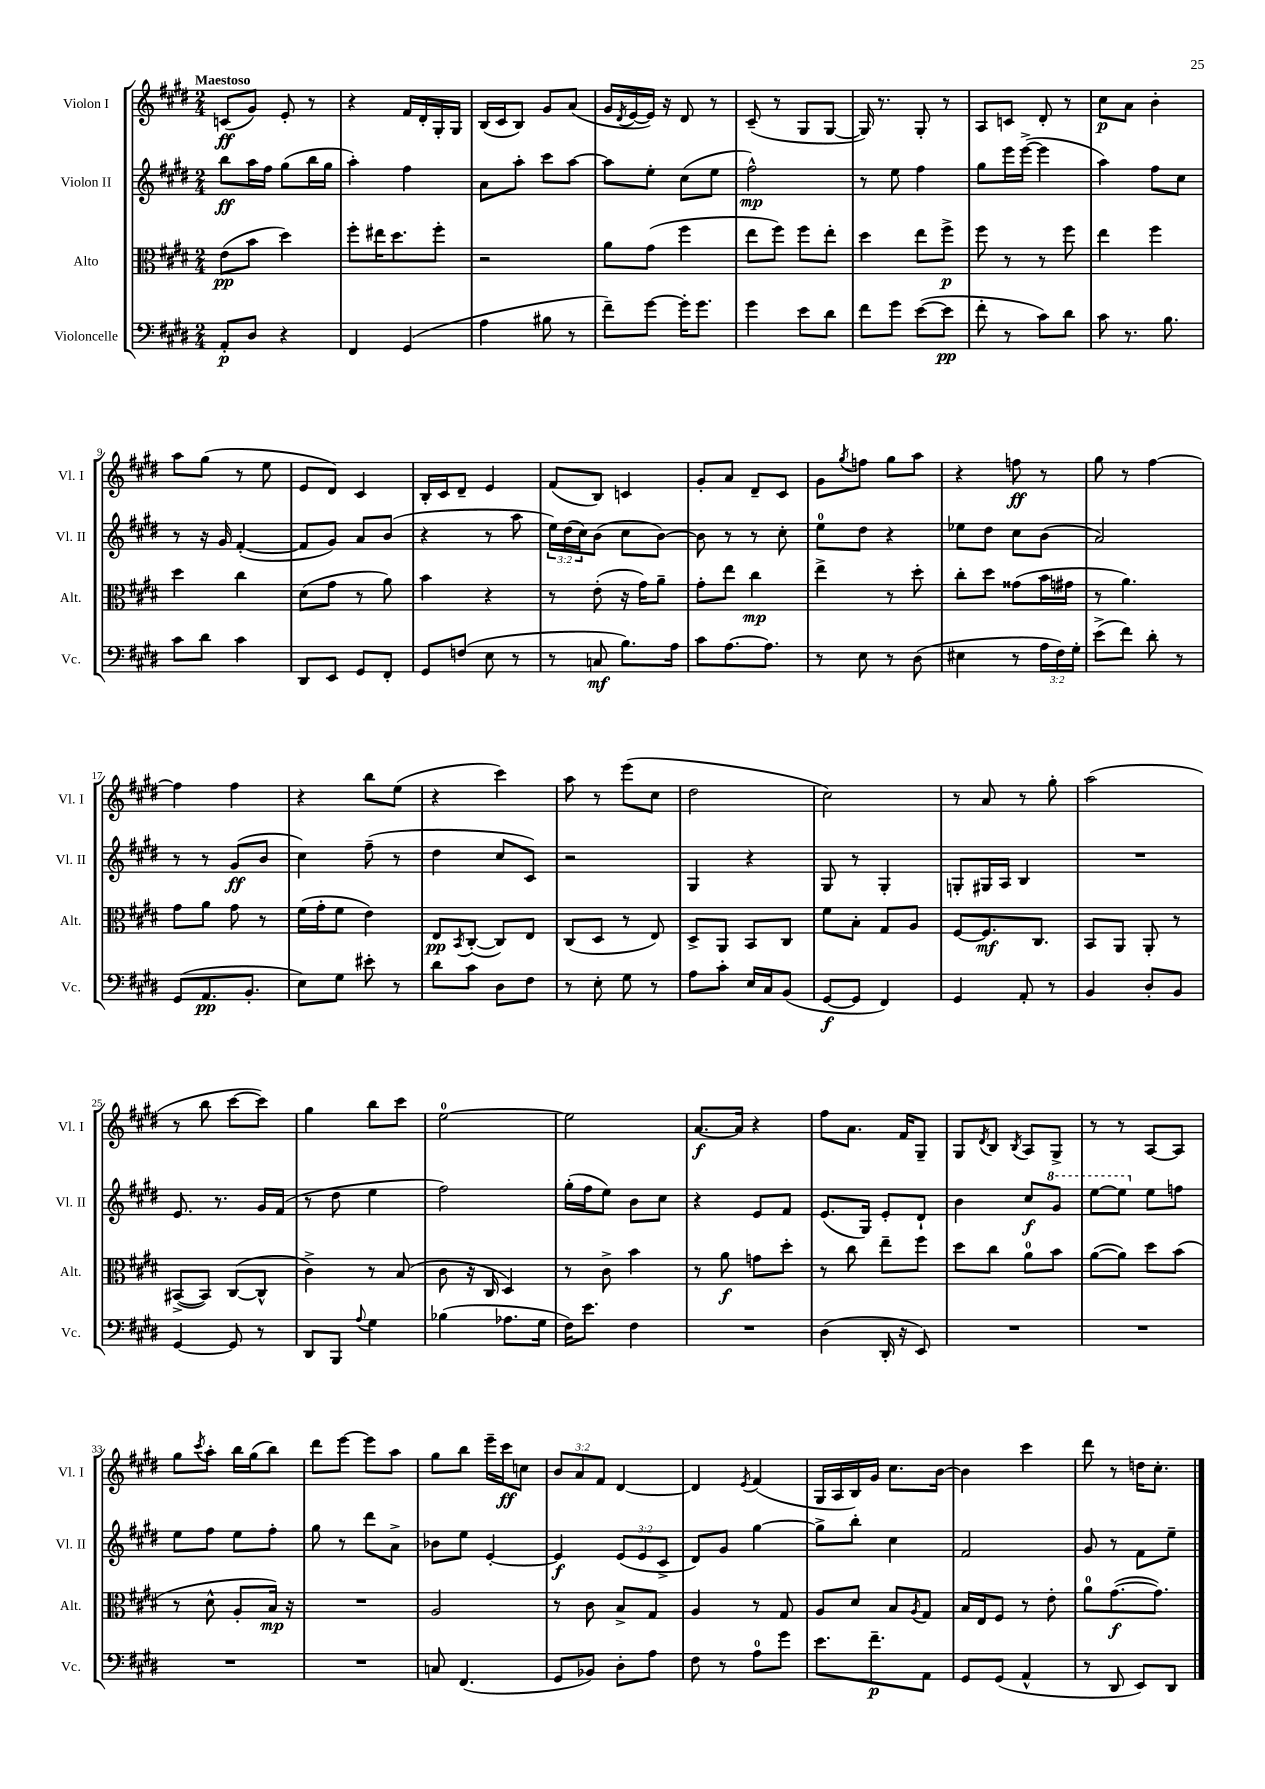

**kern	**kern	**kern	**kern
*staff4	*staff3	*staff2	*staff1
*clefF4	*clefC3	*clefG2	*clefG2
*k[f#c#g#d#]	*k[f#c#g#d#]	*k[f#c#g#d#]	*k[f#c#g#d#]
*M2/4	*M2/4	*M2/4	*M2/4
8AA'	(8e	8bb	(8c
8D#	8b	16aa	8g#)
.	.	16ff#	.
4r	4dd#)	(8gg#	8e'
.	.	16bb	8r
.	.	16gg#	.
=	=	=	=
4FF#	8ff#'	4aa')	4r
.	16ee#	.	.
.	8.dd#	.	.
(4GG#	.	4ff#	16f#
.	.	.	16d#'
.	8ff#'	.	16G#'
.	.	.	16G#
=	=	=	=
4A	2r	8a	(16B
.	.	.	16c#
.	.	8aa'	8B)
8B#	.	8ccc#	8g#
8r	.	[8aa	(8a
=	=	=	=
8f#~)	8a	8aa]	16g#
.	.	.	8qd#
.	.	.	[16e
[8g#	(8g#	8ee'	16e])
.	.	.	16r
16g#']	4ff#	(8cc#	8d#
8.g#	.	.	.
.	.	8ee	8r
=	=	=	=
4g#	8ee	2ff#^^)	(8c#~
.	8ff#)	.	8r
8e	8ff#	.	8G#
8d#	8ee'	.	[8G#
=	=	=	=
8f#	4dd#	8r	16G#])
.	.	.	8.r
8g#	.	8ee	.
([8e	8ee	4ff#	8G#'
8e]	8ff#^	.	8r
=	=	=	=
8f#'	8ff#	8gg#	8A
8r	8r	16eee	8c
.	.	([16eee^	.
8c#)	8r	4eee]	8d#'
8d#	8ff#	.	8r
=	=	=	=
8c#	4ee	4aa)	8cc#
8.r	.	.	8a
.	4ff#	8ff#	4b'
8.B	.	.	.
.	.	8cc#	.
=	=	=	=
8c#	4dd#	8r	8aa
8d#	.	16r	(8gg#
.	.	16g#	.
4c#	4cc#	([4f#'	8r
.	.	.	8ee
=	=	=	=
8DD#	(8d#	8f#]	8e
8EE	8g#	8g#)	8d#)
8GG#	8r	8a	4c#
8FF#'	8a)	(8b	.
=	=	=	=
8GG#	4b	4r	16B'
.	.	.	16c#
(8F	.	.	8d#~
8E	4r	8r	4e
8r	.	8aa	.
=	=	=	=
8r	8r	24ee)	(8f#
.	.	(24dd#	.
.	.	24cc#)	.
8C	(8e'	(8b	8B)
8.B)	16r	8cc#	4c
.	16g#)	.	.
.	8a~	[8b)	.
16A	.	.	.
=	=	=	=
8c#	8g#'	8b]	8g#'
[8.A	8ee	8r	8a
.	4cc#	8r	8d#~
8.A]	.	.	.
.	.	8cc#'	8c#
=	=	=	=
8r	4ee^	8ee	8g#
.	.	.	8qgg#
8E	.	8dd#	8ff
8r	8r	4r	8gg#
(8D#	8dd#'	.	8aa
=	=	=	=
4E#	8cc#'	8ee-	4r
.	8dd#	8dd#	.
8r	(8g##	8cc#	8ff
24A	16b	(8b	8r
24F#)	.	.	.
.	16g#	.	.
24G#'	.	.	.
=	=	=	=
(8e^	8r	2a)	8gg#
8f#)	4.a)	.	8r
8d#'	.	.	[4ff#
8r	.	.	.
=	=	=	=
(8GG#	8g#	8r	4ff#]
8.AA	8a	8r	.
.	8g#	(8g#	4ff#
8.BB'	.	.	.
.	8r	8b	.
=	=	=	=
8E)	(16f#	4cc#)	4r
.	16g#'	.	.
8G#	8f#	.	.
8e#'	4e)	(8ff#~	8bb
8r	.	8r	(8ee
=	=	=	=
8d#	8E	4dd#	4r
.	8qBB	.	.
8c#	([8C#'	.	.
8D#	8C#])	8cc#	4ccc#)
8F#	8E	8c#)	.
=	=	=	=
8r	(8C#	2r	8aa
8E'	8D#	.	8r
8G#	8r	.	(8eee
8r	8E)	.	8cc#
=	=	=	=
8A	8D#^	4G#	2dd#
8c#'	8AA	.	.
16E	8BB	4r	.
16C#	.	.	.
(8BB	8C#	.	.
=	=	=	=
[8GG#	8f#	8G#	2cc#)
8GG#]	8B'	8r	.
4FF#)	8G#	4G#'	.
.	8A	.	.
=	=	=	=
4GG#	[8F#	8G'	8r
.	8.F#]	16G#	8a
.	.	16A	.
8AA'	.	4B	8r
.	8.C#	.	.
8r	.	.	8gg#'
=	=	=	=
4BB	8BB	2r	(2aa
.	8AA	.	.
8D#'	8AA'	.	.
8BB	8r	.	.
=	=	=	=
[4GG#	([8BB#^	8.e	8r
.	8BB#])	.	8bb
.	.	8.r	.
8GG#]	([8C#	.	[8ccc#
8r	8C#^^]	16g#	8ccc#])
.	.	(16f#	.
=	=	=	=
8DD#	4c#^)	8r	4gg#
8BBB	.	8dd#	.
8qqA	.	.	.
4G#	8r	4ee	8bb
.	(8B	.	8ccc#
=	=	=	=
(4B-	8c#	2ff#)	[2ee
.	16r	.	.
.	16C#	.	.
8.A-	4D#)	.	.
16G#	.	.	.
=	=	=	=
16F#)	8r	(16gg#'	2ee]
8.e	.	16ff#	.
.	8c#^	8ee)	.
4F#	4b	8b	.
.	.	8cc#	.
=	=	=	=
2r	8r	4r	[8.a
.	8a	.	.
.	.	.	16a]
.	8g	8e	4r
.	8dd#'	8f#	.
=	=	=	=
(4D#	8r	(8.e	8ff#
.	8cc#	.	8.a
.	.	16G#)	.
16DD#'	8ee~	8e'	.
16r	.	.	16f#
8EE)	8ff#	8d#`	8G#~
=	=	=	=
2r	8dd#	4b	8G#
.	.	.	8qd#
.	8cc#	.	8B
.	.	.	8qB
.	8a	8cc#	8A
.	8b	8gg#	8G#^
=	=	=	=
2r	([8a	[8eee	8r
.	8a])	8eee]	8r
.	8dd#	8ee	[8A
.	(8b	8ff	8A]
=	=	=	=
2r	8r	8ee	8gg#
.	.	.	8qccc#
.	8d#^^	8ff#	8aa'
.	8A'	8ee	16bb
.	.	.	(16gg#
.	16B)	8ff#'	8bb)
.	16r	.	.
=	=	=	=
2r	2r	8gg#	8ddd#
.	.	8r	[8eee
.	.	8ddd#	8eee]
.	.	8a^	8aa
=	=	=	=
8C	2A	8b-	8gg#
(4.FF#	.	8ee	8bb
.	.	[4e'	16eee~
.	.	.	16ccc#
.	.	.	8cc
=	=	=	=
8GG#	8r	4e]	12b
.	.	.	12a
8BB-)	8c#	.	.
.	.	.	12f#
8D#'	8B^	(12e	[4d#
.	.	12e	.
8A	8G#	.	.
.	.	12c#^	.
=	=	=	=
8F#	4A	8d#)	4d#]
8r	.	8g#	.
.	.	.	8qe
8A	8r	[4gg#	(4f#
8g#	8G#	.	.
=	=	=	=
8.e	8A	8gg#^]	16G#
.	.	.	16A
.	8d#	8bb'	16B)
8.f#~	.	.	16g#
.	8B	4cc#	8.cc#
.	8qA	.	.
8AA	8G#	.	.
.	.	.	[16b
=	=	=	=
8GG#	16B	2f#	4b]
.	16E	.	.
(8GG#	8F#	.	.
4AA^^	8r	.	4ccc#
.	8e'	.	.
=	=	=	=
8r	8a	8g#	8ddd#
8DD#	([8.g#	8r	8r
8EE)	.	8f#	16dd
.	8.g#])	.	8.cc#'
8DD#	.	8ee~	.
==	==	==	==
*-	*-	*-	*-
